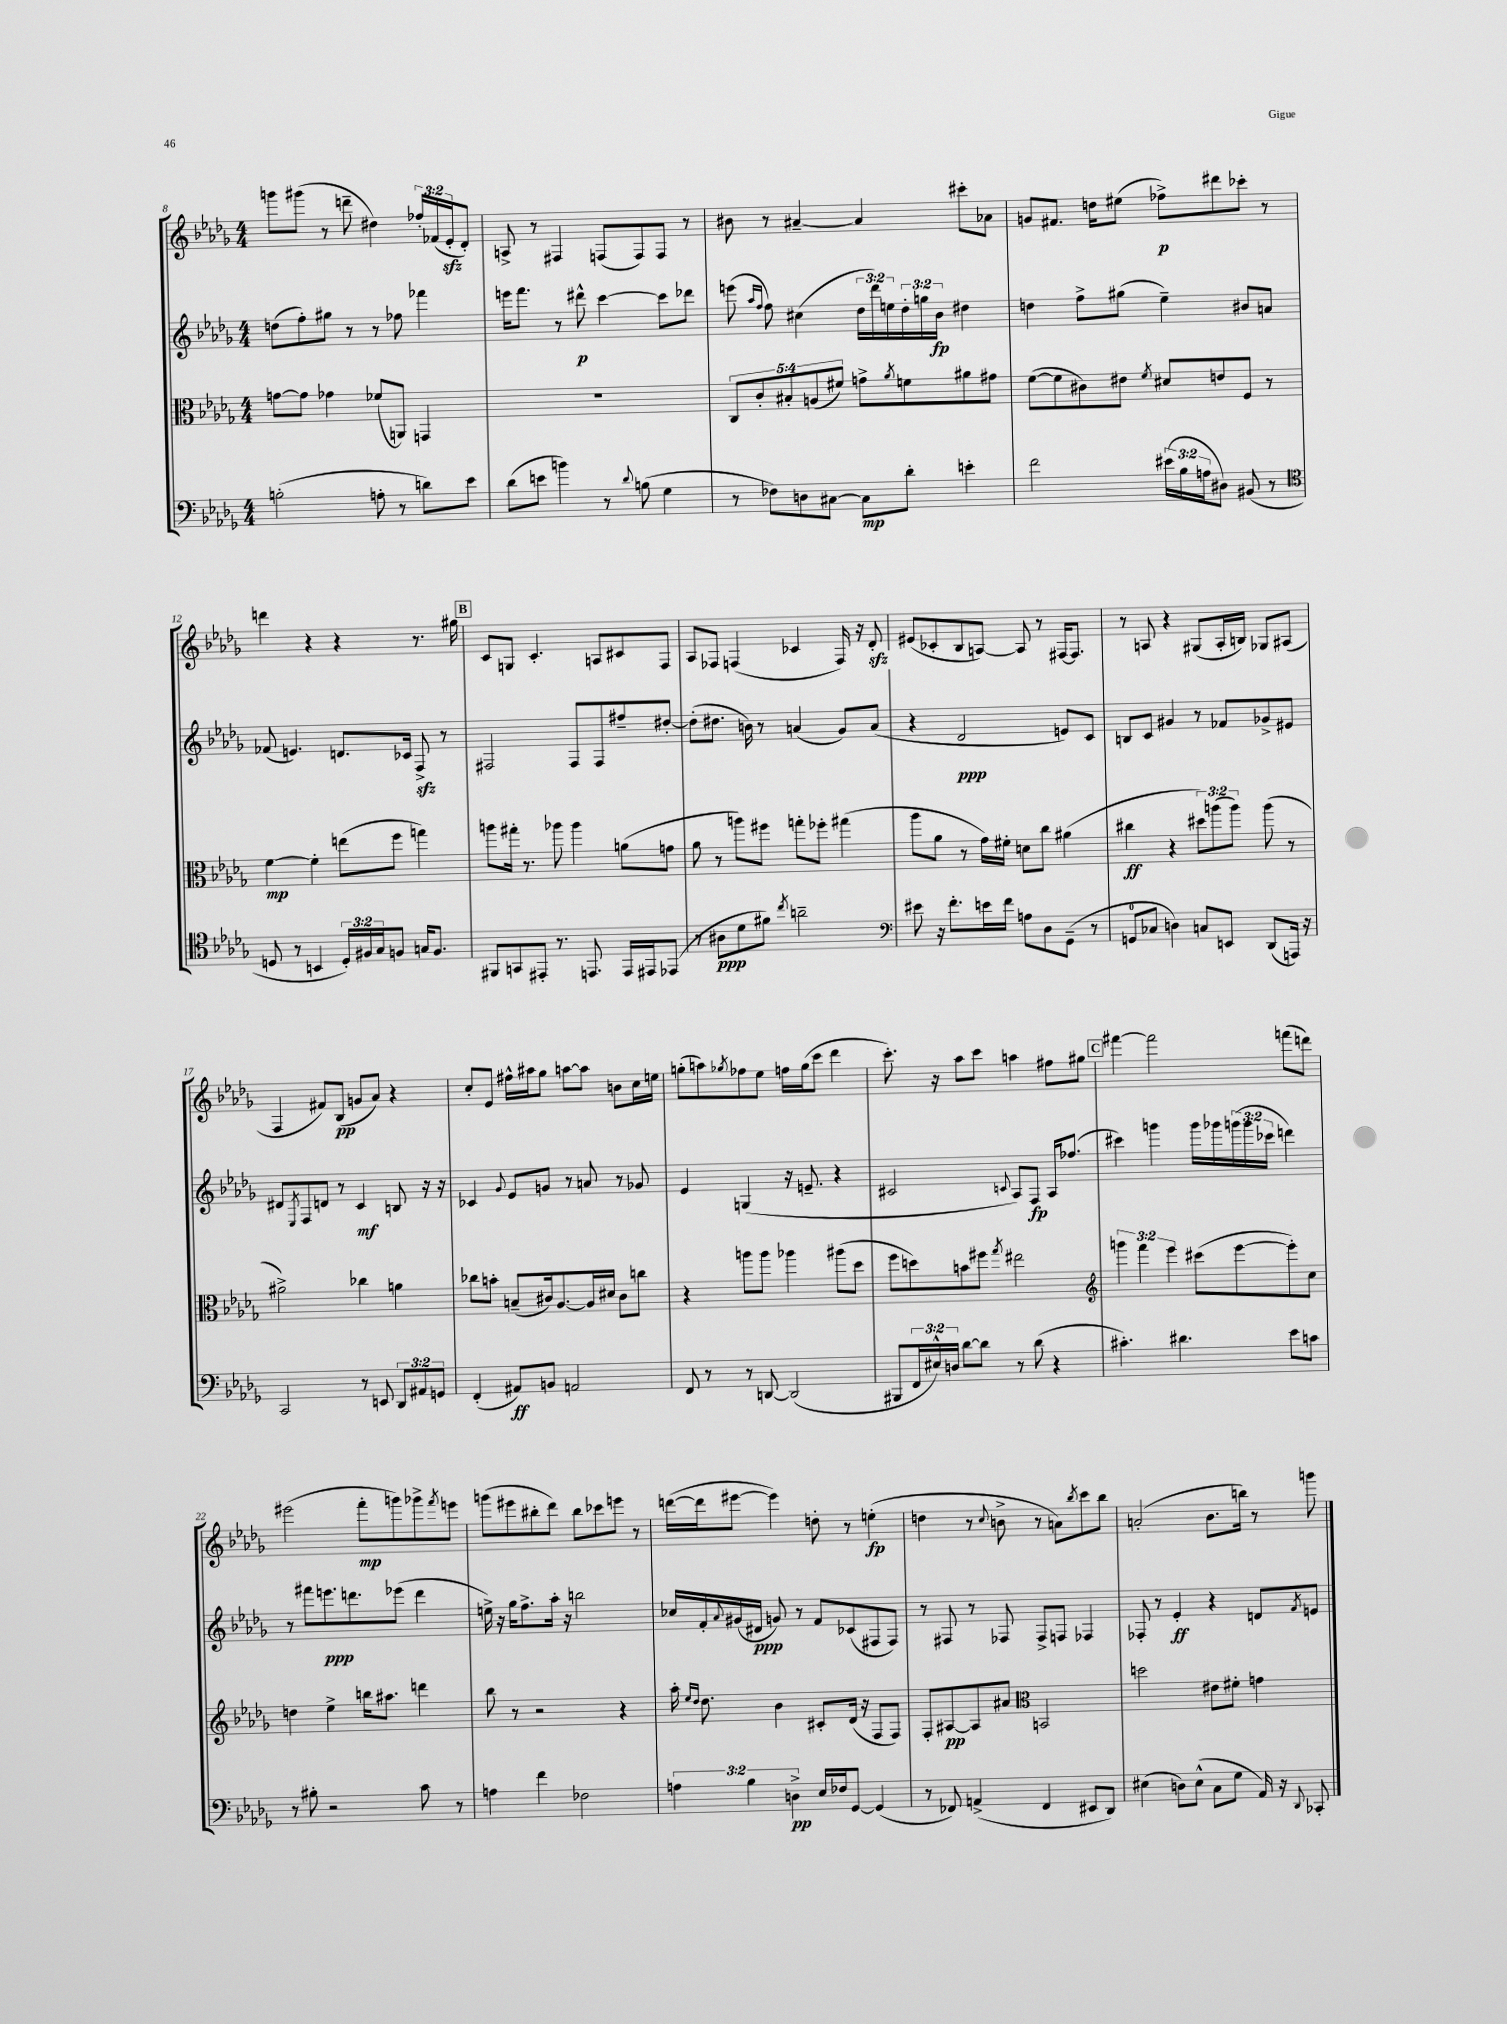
<<
\new StaffGroup <<
\new Staff = "s0" {
    \clef treble \key des \major \numericTimeSignature \time 4/4 \override Staff.TupletNumber.text = #tuplet-number::calc-fraction-text
    g'''8 gis'''8( r8 d'''8-- dis''4) \tuplet 3/2 { fes''16-. fes'16( ees'16-.\sfz } des'8-.) |
    a8-> r8 fis4 f8( f8) f8 r8 |
    bis'8 r8 ais'4~-- ais'4 cis'''8-. aes'8 |
    g'8 fis'8. d''16 eis''8( fes''8->\p) dis'''8 ces'''8-. r8 |
    d'''4 r4 r4 r8. gis''16 |
    \mark \markup { \box "B" } c'8 g8 c'4.-. a8 cis'8 f8 |
    aes8 fes8 f4( ces'4 f16) r16 des'8-.\sfz |
    eis'8( ces'8-. bes8 a8~) a8 r8 fis16~ fis8. |
    r8 a8 r4 gis8( a16-. b16) ges8 ais8( |
    f4 fis'8) bes8\pp( g'8 aes'8) r4 |
    c''8-. ees'8 fis''16-^ ais''16 ges''8 a''8~ a''8 b'8 c''16 e''16 |
    g''8-.( a''8) \acciaccatura { ges''8 } fes''8 ees''8 f''16 ges''16( c'''8 des'''4 |
    c'''8.-.) r16 aes''8 c'''8 a''4 fis''8 gis''8 |
    \mark \markup { \box "C" } fis'''4~ fis'''2 f'''8( d'''8) |
    eis'''2( f'''8-.\mp g'''8) ges'''8-> \acciaccatura { f'''8 } e'''8 |
    g'''8( eis'''8 bis''8-. des'''8) bis''8 ces'''8 e'''8 r8 |
    d'''16~( d'''16 eis'''8~ eis'''4) d''8-. r8 e''4-.\fp( |
    d''4 r8 \appoggiatura { c''8 } b'8-> r8 a'8) \acciaccatura { bes''8 } c'''8 bes''8 |
    a'2-.( bes'8. b''16) r8 g'''8 \bar "|." |
}
\new Staff = "s1" {
    \clef treble \key des \major \numericTimeSignature \time 4/4 \override Staff.TupletNumber.text = #tuplet-number::calc-fraction-text
    d''8( f''8-.) gis''8 r8 r8 fes''8 fes'''4 |
    e'''16 f'''8. r8 dis'''8-^\p c'''4~ c'''8 des'''8 |
    e'''8( \grace { aes''16 f''16 } f''8) cis''4( \tuplet 3/2 { des''16 des'''16) e''16 } \tuplet 3/2 { des''16-. g''16 bes'16\fp } dis''4 |
    d''4 f''8-> gis''8( ees''4--) bis'8 a'8 |
    fes'8( e'4.) d'8. ces'16 f8->\sfz r8 |
    \mark \markup { \box "B" } fis2 fis8 fis8 fis''8-- dis''8~-. |
    dis''8-.( dis''8. b'16) r8 a'4( ges'8) a'8( |
    r4 des'2\ppp e'8) c'8 |
    b8 c'8 gis'4 r8 fes'8 ges'8-> eis'8 |
    dis'8 \acciaccatura { ees8 } f8 d'8 r8 c'4\mf b8 r16 r16 |
    ces'4 \appoggiatura { ges'8 } ees'8 g'8 r8 a'8 r8 ges'8 |
    ees'4 g4( r16 e'8.-- r4 |
    cis'2 \appoggiatura { c'8 } aes8) f8\fp aes16 fes''8.( |
    \mark \markup { \box "C" } cis'''4) g'''4 g'''16 ges'''16 \tuplet 3/2 { g'''16( g'''16 ces'''16 } d'''4) |
    r8 fis'''8 e'''8.\ppp d'''8. ees'''8( d'''4 |
    e''16->) r16 ges''16 f''8.-> aes''16-. r16 b''2 |
    ces''16 f'16-. \appoggiatura { aes'8 } gis'16( dis'16\ppp g'8) r8 f'8 ces'8( fis8 fis8) |
    r8 fis8 r8 fes8 fes8-> f8 fes4 |
    fes8-. r8 ees'4-.\ff r4 d'8 \acciaccatura { f'8 } e'8 \bar "|." |
}
\new Staff = "s2" {
    \clef alto \key des \major \numericTimeSignature \time 4/4 \override Staff.TupletNumber.text = #tuplet-number::calc-fraction-text
    g'8~ g'8 ges'4 fes'8( a,8) g,4 |
    R1 |
    \tuplet 5/4 { c8 c'8-. bis8-. a8( fis'8) } g'8-> \acciaccatura { aes'8 } f'8 ais'8 gis'8 |
    f'8~( f'8 cis'8) eis'8 \acciaccatura { f'8 } dis'8 e'8 f8 r8 |
    f'4~\mp f'4-. e''8( f''8 g''4) |
    \mark \markup { \box "B" } a''8 gis''16-. r8. aes''8 aes''4 a'8( g'8 |
    aes'8 r8 a''8) fis''8 g''8-. fes''8-. gis''4( |
    aes''8 aes'8 r8 ges'16) fis'16-. d'8 c''8 ais'4( |
    cis''4\ff r4 \tuplet 3/2 { dis''8) a''8( a''8) } a''8( r8 |
    ais'2->) ces''4 a'4 |
    ces''8 b'8-. b8--( cis'16) aes8.~ aes16 dis'16 cis'8 c''8 |
    r4 a''8 a''8 aes''4 ais''8( des''8 |
    f''8 d''8) b'8 fis''8 \acciaccatura { ges''8 } eis''2 |
    \mark \markup { \box "C" } \clef treble \tuplet 3/2 { g'''4 f'''4 ees'''4 } cis'''8( ees'''8~ ees'''8-.) c''8 |
    d''4 ees''4-> b''16 ais''8. d'''4 |
    bes''8 r8 r2 r4 |
    aes''16-. \grace { ees''16 des''16 } des''8. bes'4 cis'8-. des'16( r16 f8 f8) |
    f8-. ais8~\pp ais8 ais'8 \clef alto b,2 |
    d''2 eis'8 fis'8-. g'4 \bar "|." |
}
\new Staff = "s3" {
    \clef bass \key des \major \numericTimeSignature \time 4/4 \override Staff.TupletNumber.text = #tuplet-number::calc-fraction-text
    b2-.( a8-. r8 d'8) ees'8 |
    des'8( e'8 b'4) r8 \appoggiatura { des'8 } b8( ges4 |
    r8 fes8) d8 cis8~ cis8\mp des'8-. e'4-. |
    f'2 \tuplet 3/2 { eis'16( bes16 a16 } dis8) bis,8( r8 |
    \clef tenor d8 r8 b,4 \tuplet 3/2 { d16-.) fis16 ges16 } f8 g16 f8. |
    \mark \markup { \box "B" } fis,8 g,8 eis,8-. r8. e,8. e,16 eis,16 ees,8( |
    r8 ais8\ppp des'8 fis'8) \acciaccatura { c''8 } a'2-- |
    \clef bass eis'8 r16 f'8.-. e'16 f'16 a8 des8 ges,8--( r8 |
    g,8-0 ces8 d4) c8 e,8 des,8( a,,16) r16 |
    c,2 r8 e,8 \tuplet 3/2 { des,8 ais,8 g,8 } |
    f,4-.( ais,8\ff) b,8 a,2 |
    f,8 r8 r8 d,8~ d,2( |
    bis,,8 \tuplet 3/2 { f,16 eis16-^) d16 } des'8~ des'8 r8 des'8( r4 |
    \mark \markup { \box "C" } cis'4.-.) dis'4. ees'8 c'8 |
    r8 bis8-. r2 c'8 r8 |
    a4 f'4 fes2 |
    \tuplet 3/2 { a4 bes4 d4->\pp } ees16 fes16 ges,8~ ges,4( |
    r8 fes,8) a,4->( fes,4 eis,8 des,8) |
    eis4( d8) eis8-^( c8 ges8 aes,16) r16 \appoggiatura { des,8 } ces,8-. \bar "|." |
}
>>
>>
\layout { \context { \Score currentBarNumber = #8 } }
